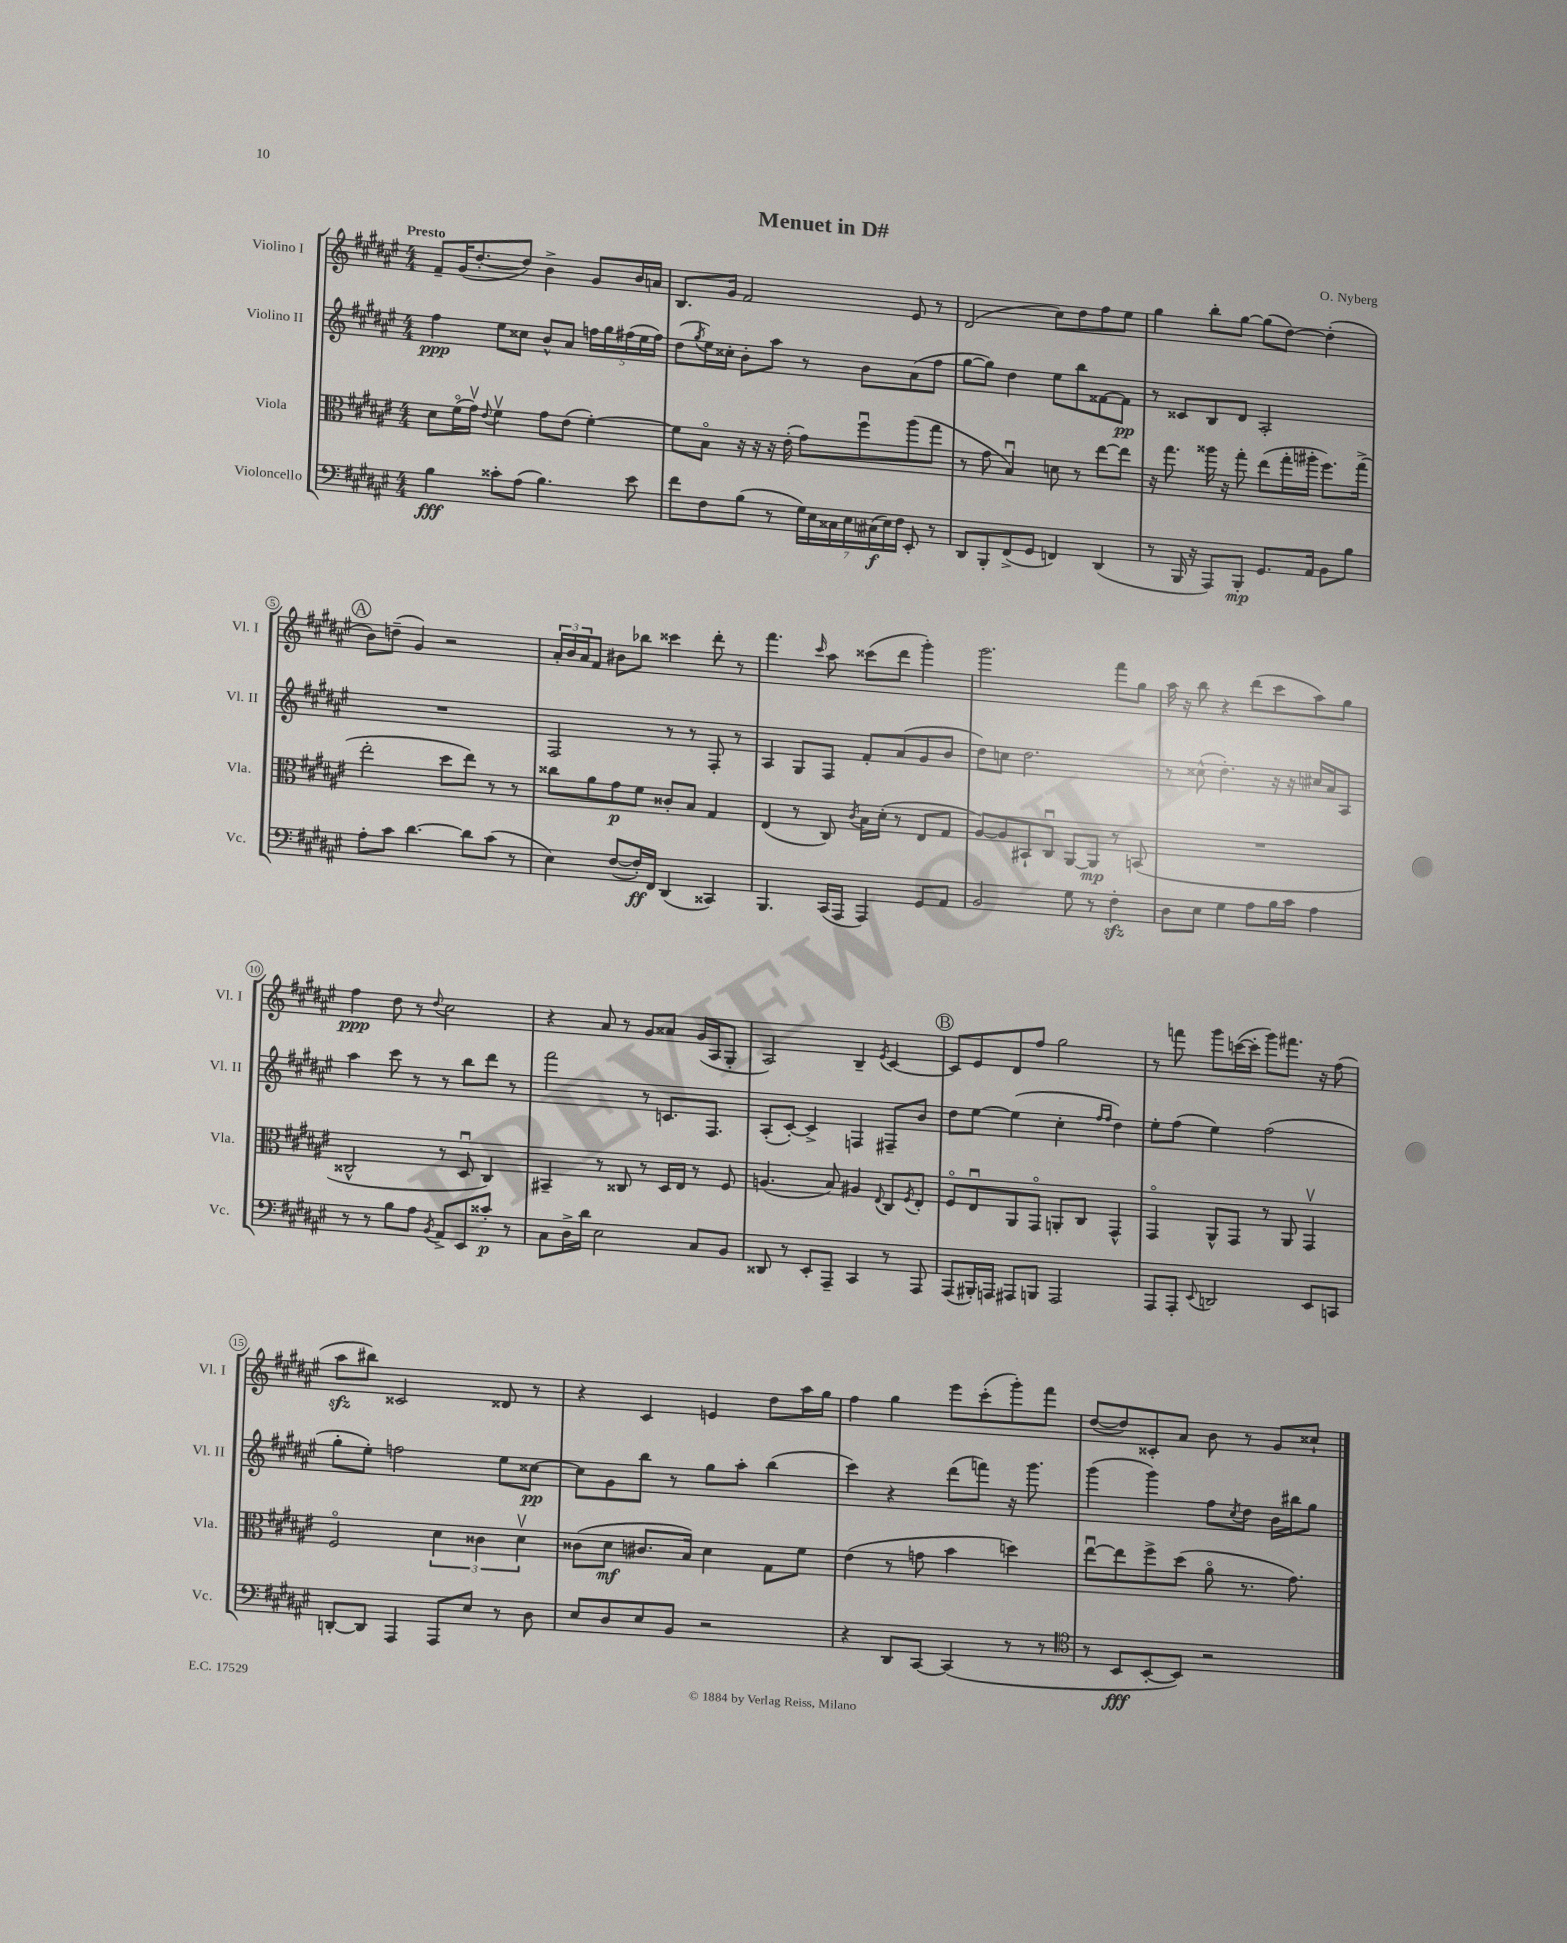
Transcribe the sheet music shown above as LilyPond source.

\header { title = "Menuet in D#" composer = "O. Nyberg" }
<<
\new StaffGroup <<
\new Staff = "s0" \with { instrumentName = "Violino I" shortInstrumentName = "Vl. I" } {
    \clef treble \key fis \major \numericTimeSignature \time 4/4 \tempo "Presto"
    fis'8-- gis'16( dis''8.~-. dis''8) b'4-> gis'8 b'16 a'16 |
    b8. gis'16 fis'2 eis'8 r8 |
    dis'2( cis''8) dis''8 fis''8 eis''8 |
    gis''4 b''8-. gis''8~ gis''8( dis''8~) dis''4-.( |
    \mark \markup { \circle "A" } b'8) d''8--( gis'4) r2 |
    \tuplet 3/2 { ais'16-. b'16 ais'16 } fis'8 bis'8 bes''8 cisis'''4 dis'''8-. r8 |
    fis'''4. \grace { cis'''16 } ais''8 cisis'''8( dis'''8 gis'''4-.) |
    gis'''2. fis'''8 gis''8 |
    ais''16 r16 b''8 r4 dis'''8( cis'''8 ais''8) gis''8 |
    fis''4\ppp dis''8 r8 \appoggiatura { dis''8 } cis''2 |
    r4 ais'8 r8 gis'8 aisis'8 gis'16( ais16 gis8-. |
    ais2) b4-- \acciaccatura { eis'8 } cis'4~ |
    \mark \markup { \circle "B" } cis'8 eis'8 dis'8 fis''8 gis''2 |
    r8 f'''8 gis'''8 c'''16~( c'''16-. gis'''8) fis'''8. r16 fis''8( |
    ais''8\sfz bis''8) cisis'2 disis'8 r8 |
    r4 cis'4 e'4 dis''8 ais''16 gis''16 |
    fis''4 gis''4 eis'''8 cis'''8-.( gis'''8-.) fis'''8 |
    dis''8~( dis''8) cisis'8-. ais'8 b'8 r8 gis'8 cisis''8-! \bar "|." |
}
\new Staff = "s1" \with { instrumentName = "Violino II" shortInstrumentName = "Vl. II" } {
    \clef treble \key fis \major \numericTimeSignature \time 4/4
    fis''4\ppp eis''8 cisis''8 b'8-^ ais'8 \tuplet 5/4 { f''16 gis''16 fis''16( eis''16 fis''16) } |
    dis''8( \acciaccatura { gis''8 } eis''16) cisis''16-. b'8-. ais''8 r8 b'8 ais'8( fis''8 |
    gis''8~ gis''8) dis''4 eis''8 b''8 fisis'8~ fisis'8\pp |
    r8 cisis'8 b8 dis'8 ais2-. |
    \mark \markup { \circle "A" } R1 |
    fis2 r8 r8 fis8-. r8 |
    ais4 gis8 fis8 fis'8-. ais'8( gis'8 b'8 |
    dis''8) c''8 dis''2. |
    r8 cisis''8-^( dis''4.-.) r16 r16 cis''16 ais'16 ais8 |
    ais''4 cis'''8 r8 r8 b''8 dis'''8 r8 |
    fis'''2 r8 c'8. fis8. |
    ais8-.( cis'8~-.) cis'4-> f4 fis8-- b'8 |
    \mark \markup { \circle "B" } dis''8 eis''8~ eis''4( cis''4-. \grace { fis''16 fis''16 } dis''4) |
    eis''8-. fis''8( eis''4) fis''2( |
    gis''8-. eis''8-.) f''2 eis''8 cisis''8~\pp |
    cisis''8 gis'8 b''8 r8 gis''8 ais''8-. b''4( |
    cis'''4) r4 dis'''8( f'''8) r16 gis'''8. |
    gis'''4( gis'''4) fis''8 \acciaccatura { cis''8 } dis''8 b'16 bis''16 gis''8 \bar "|." |
}
\new Staff = "s2" \with { instrumentName = "Viola" shortInstrumentName = "Vla." } {
    \clef alto \key fis \major \numericTimeSignature \time 4/4
    dis'8 fis'16\flageolet( gis'16\upbow) \appoggiatura { eis'8 } fis'4\upbow gis'8 eis'8( fis'4~-.) |
    fis'8 b8\flageolet r16 r16 r16 eis'16-.( gis'8) fis''8\downbow ais''8( gis''8 |
    r8 gis'8 b4\downbow) d'8 r8 eis''8~ eis''8 |
    r16 gis''8. aisis''16 r16 gis''8-. eis''8( gis''16-. ais''16-. fis''8.) gis''16->( |
    \mark \markup { \circle "A" } eis''2-. dis''8 eis''8) r8 r8 |
    cisis''8 ais'8 gis'8\p fis'8 cisis'8-. b8 gis4 |
    eis4( r8 cis8) \acciaccatura { cis'8 } b16 dis'16-.( r8 eis8 gis8 |
    ais8~) ais8 bis,8-! cis8\downbow ais,8~ ais,8\mp r8 b,8( |
    R1 |
    cisis2-^ r8 dis8\downbow cisis4) |
    bis,4-- r8 cisis8 r8 dis16 eis16 r8 fis8 |
    a4.( b8) ais4 \appoggiatura { eis8 } cis8 \acciaccatura { fis8 } eis8-. |
    \mark \markup { \circle "B" } fis8\flageolet eis8\downbow ais,8 gis,8\flageolet a,8-. cis8 gis,4-^ |
    gis,4\flageolet ais,8-^ gis,8 r8 ais,8 gis,4\upbow |
    fis2\flageolet \tuplet 3/2 { dis'4 cisis'4 dis'4\upbow } |
    cisis'8( dis'8\mf cis'8. b16) dis'4 gis8 fis'8 |
    eis'4( r8 g'8 b'4 d''4) |
    eis''8~\downbow eis''8 fis''8-> dis''8( ais'8\flageolet r8. gis'8.) \bar "|." |
}
\new Staff = "s3" \with { instrumentName = "Violoncello" shortInstrumentName = "Vc." } {
    \clef bass \key fis \major \numericTimeSignature \time 4/4
    b4\fff cisis'8-. ais8( b4.) eis'8 |
    fis'8 fis8 b8( r8 \tuplet 7/4 { gis16) eis16 cisis16 eis16 cis16\f( eis16) fis16 } eis,8-. r8 |
    dis,8 b,,8-. fis,8->( gis,8 f,4) dis,4( |
    r8 b,,16 r16 ais,,8) b,,8-.\mp gis,8. ais,16 b,8 b8 |
    \mark \markup { \circle "A" } ais8-. cis'8 dis'4.~ dis'8 cis'8( r8 |
    eis4) fis8~( fis16-.\ff) fis,16 dis,4( cisis,4) |
    b,,4. cis,16( ais,,16 ais,,4) gis,8 ais,8 |
    b,2 gis8 r8 fis4-.\sfz |
    dis8 eis8 gis4 ais8 b16 cis'16 ais4 |
    r8 r8 b8 ais8 \acciaccatura { b,8 } ais,8-> eis,8 cisis'8-.\p r8 |
    cis8 dis16-> dis'16 eis2 cis8 b,8 |
    disis,8 r8 eis,8-. ais,,8-- cis,4 r8 ais,,8 |
    \mark \markup { \circle "B" } ais,,8( bis,,16-.) a,,16 ais,,8 b,,8 ais,,2 |
    ais,,8 ais,,8-. \appoggiatura { eis,8 } d,2 eis,8 c,8 |
    d,8~-. d,8 ais,,4 ais,,8 eis8 r8 dis8 |
    eis8 dis8 eis8 b,8 r2 |
    r4 dis,8 cis,8~ cis,4( r8 r8 |
    \clef tenor r8 b,8\fff b,8~-. b,8) r2 \bar "|." |
}
>>
>>
\layout { \context { \Score \override BarNumber.stencil = #(make-stencil-circler 0.1 0.3 ly:text-interface::print) } }
